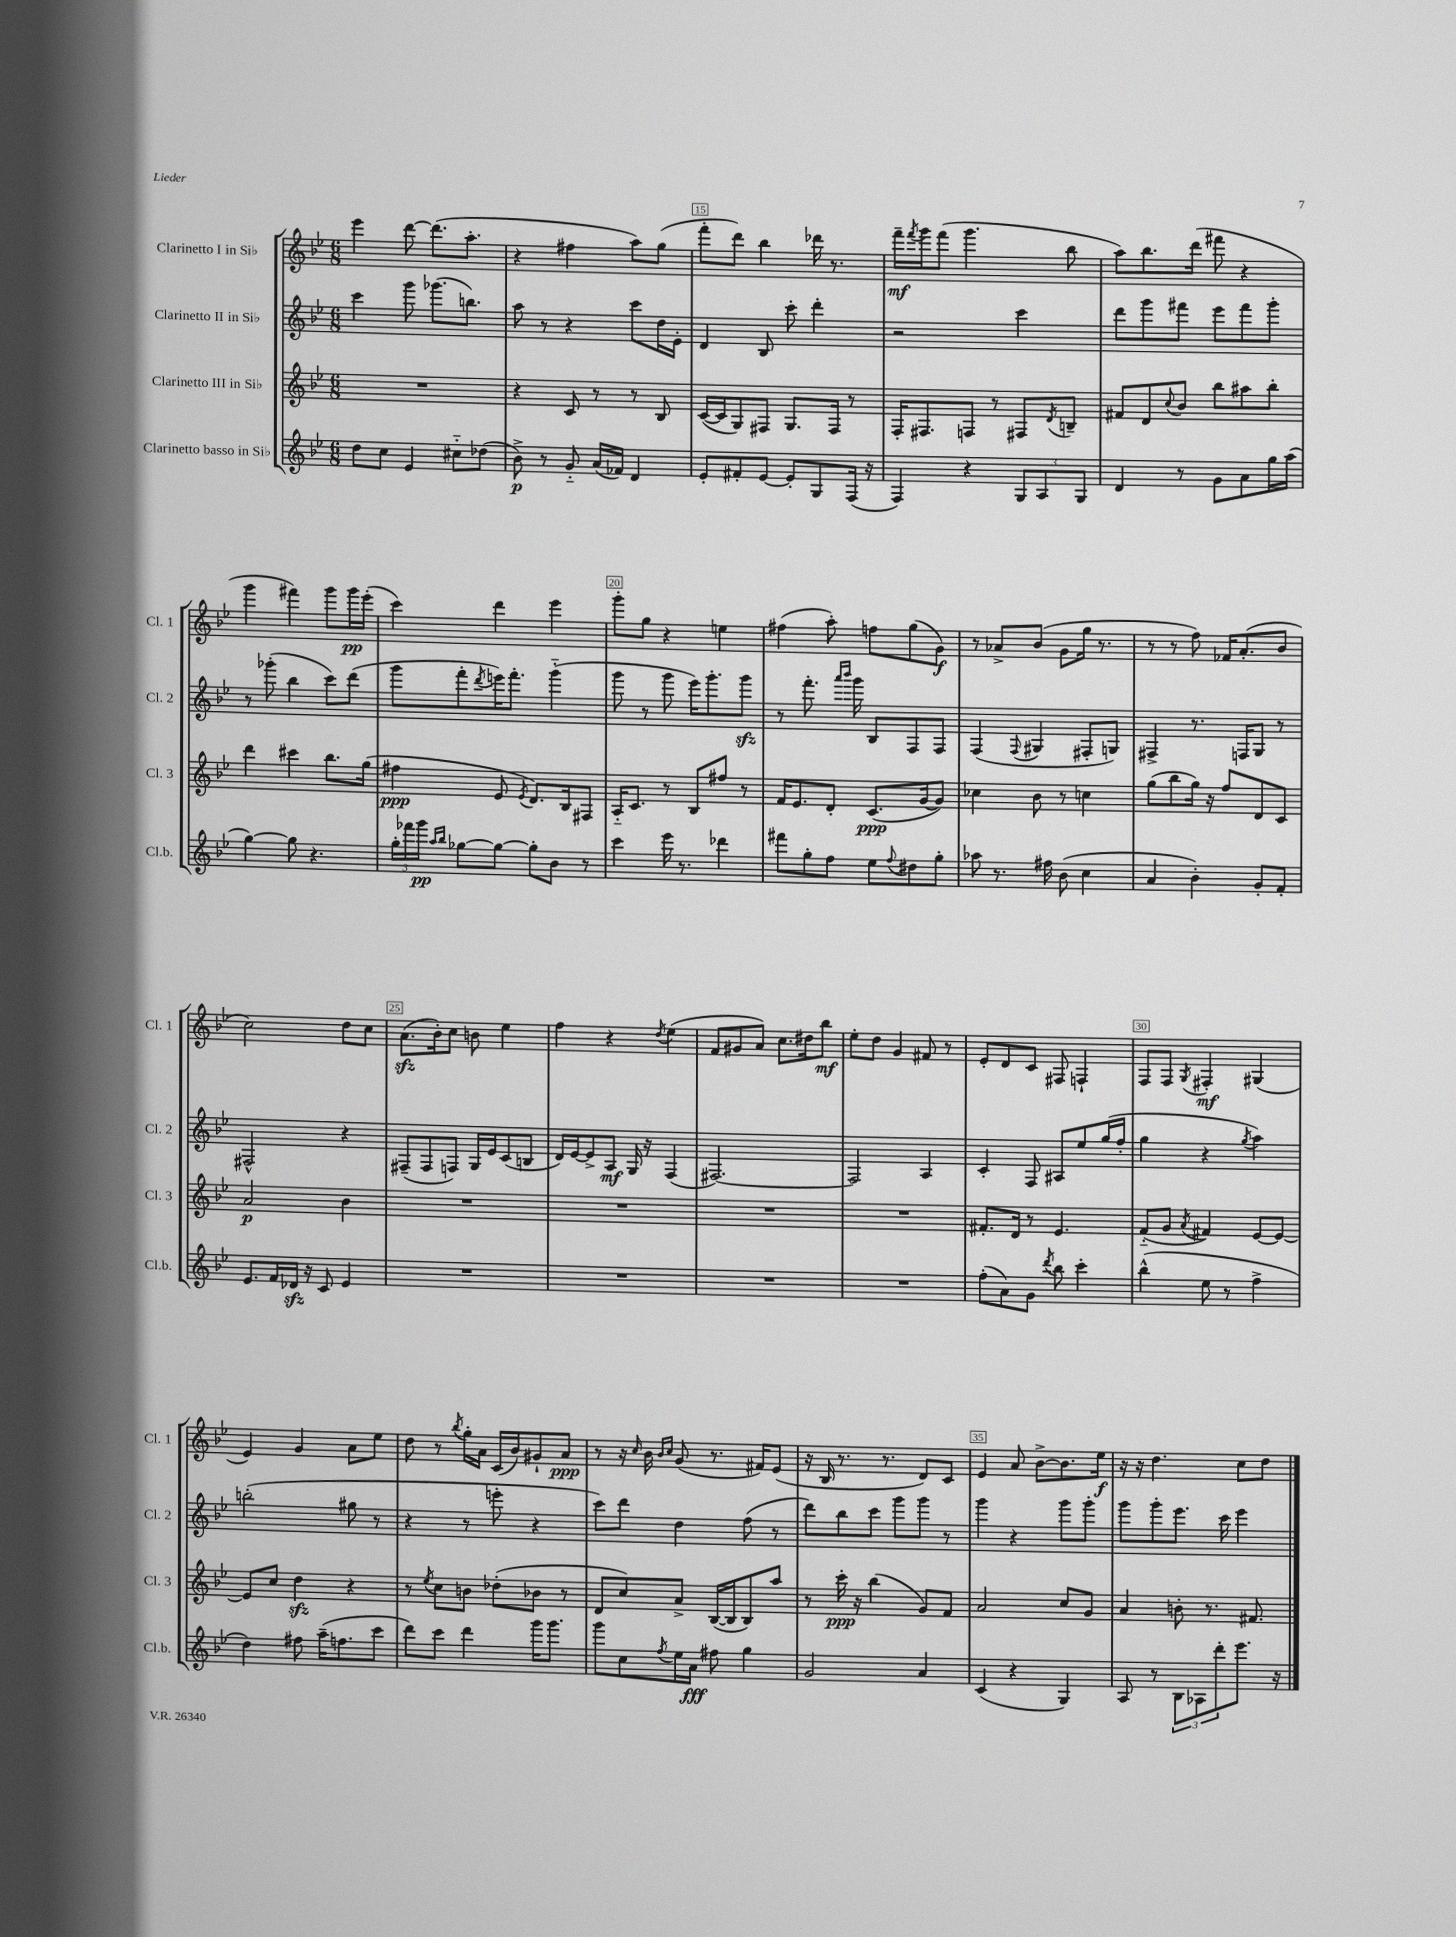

**kern	**kern	**kern	**kern
*staff4	*staff3	*staff2	*staff1
*clefG2	*clefG2	*clefG2	*clefG2
*k[b-e-]	*k[b-e-]	*k[b-e-]	*k[b-e-]
*M6/8	*M6/8	*M6/8	*M6/8
8dd	2.r	4ccc	4eee-
8cc	.	.	.
4e-	.	8ggg	[8ddd
.	.	(8.ggg-	(8.ddd]
8cc#'~	.	.	.
.	.	8.bb)	8.aa'
(8dd-	.	.	.
=	=	=	=
8b-^)	4r	8aa	4r
8r	.	8r	.
8g'~	8c	4r	4ff#
(16a	8r	.	.
16f-)	.	.	.
4d	8r	8ccc	8aa)
.	8B-	16dd	(8gg
.	.	16e-'	.
=	=	=	=
8e-'	([16c	4d	8fff'
.	16c]	.	.
8f#'	8G)	.	8ddd)
[8e-	8F#	8B-	4bb-
8e-']	8.G	8ccc'	.
8G	.	4ddd'	16ddd-
.	16F#	.	8.r
(16F	8r	.	.
16r	.	.	.
=	=	=	=
4F)	16F'	2r	16fff~
.	.	.	8qfff
.	8.F#	.	16ggg
.	.	.	(8fff
4r	8F	.	4.ggg
.	8r	.	.
12G	8F#	4ccc	.
12A	.	.	.
.	8qd	.	.
.	8B~	.	8bb-
12G	.	.	.
=	=	=	=
4d	8f#	8ddd	8aa)
.	8d	8ggg	8.bb-
.	8qqcc	.	.
8r	8b-	8fff#	.
.	.	.	(16ddd
8g	8bb-	8eee-	8fff#
8a	8aa#	8fff#	4r
16gg	8bb-'	8ggg'	.
(16aa	.	.	.
=	=	=	=
[4gg)	4ddd	8r	4ggg
.	.	(8ggg-'	.
8gg]	4ccc#	4bb-	4fff#)
4.r	.	.	.
.	8.bb-	8ccc)	8ggg
.	.	(8ddd	16ggg
.	(16gg	.	(16eee-'
=	=	=	=
24gg'	4ff#	8ggg	4ccc)
24fff-	.	.	.
24ggg	.	.	.
16qqaa	.	.	.
16qqbb-	.	.	.
[8gg-	.	8fff'	.
.	.	8qddd	.
8gg-_	8e-	16eee)	4ddd
.	.	8.fff'	.
.	8qe-	.	.
8gg-']	8.d)	.	.
8b-	.	(4ggg'~	4eee-
.	16B-	.	.
8r	8F#	.	.
=	=	=	=
4ccc	16A'~	8ggg	8ggg'
.	8.c	.	.
.	.	8r	8gg
16eee-	8r	8ggg	4r
8.r	.	.	.
.	8B-	16eee-)	.
.	.	8.ggg'	.
4ddd-	8ff#	.	4ee
.	8r	8ggg	.
=	=	=	=
8fff#	16f	8r	(4ff#
.	8.e-	.	.
8gg'	.	8.fff'	.
8ff	8d'	.	8aa')
.	.	16qqaaa	.
.	.	16qqbbb-	.
.	.	16ggg	.
8ee-	(8.c	8B-	8ff
8qqff	.	.	.
8dd#	.	8F	(8gg
.	[16g	.	.
8gg'	8g])	8F	8g)
=	=	=	=
8aa-	4cc-	(4F	8r
8.r	.	.	8a-^
.	.	8qqF	.
.	8b-	4G#	(8b-
16ff#	.	.	.
(8b-	8r	.	8g
4cc	4cc	8F#'	16gg
.	.	.	8.r
.	.	8G)	.
=	=	=	=
4a	(8gg	4F#^	8r
.	8bb-	.	8r
4b-')	16gg)	8.r	8ff)
.	16r	.	.
.	8ff	.	16f-
.	.	16F	(8.a'
8g'	8d	8G	.
8f'	8c	8r	8b-
=	=	=	=
8.e-	2a	2F#^^	2cc)
16f	.	.	.
16d-	.	.	.
16r	.	.	.
8c	.	.	.
4e-	4b-	4r	8dd
.	.	.	8cc
=	=	=	=
2.r	2.r	(8F#~	(8.a
.	.	8F#	.
.	.	.	16b-')
.	.	8F)	8cc
.	.	16G	8b
.	.	16e-	.
.	.	(8c	4ee-
.	.	8B	.
=	=	=	=
2.r	2.r	16d)	4ff
.	.	[16e-	.
.	.	8e-^]	.
.	.	8A	4r
.	.	16G	.
.	.	16r	.
.	.	.	8qdd
.	.	(4F	(4ee-
=	=	=	=
2.r	2.r	[2.F#)	8f
.	.	.	8g#
.	.	.	8a)
.	.	.	8.cc
.	.	.	16dd#
.	.	.	8bb-
=	=	=	=
2.r	2.r	2F#]	8ee-'
.	.	.	8dd
.	.	.	4g
.	.	4A	8f#
.	.	.	8r
=	=	=	=
(8ff'	8.f#'	4c'	8e-'
8a)	.	.	8d
.	16d	.	.
8g	8r	8F	8c
8qddd	.	.	.
8bb-	4.e-	8A#	8F#
4ccc'	.	8ee-	4F`
.	.	(16gg	.
.	.	16ff'	.
=	=	=	=
(4bb-^^	(8f'~	4gg	8F
.	8g	.	8F
.	8qa	.	8qG
8ee-	4f#)	4r	4F#'
8r	.	.	.
.	.	8qgg	.
4ff^	[8e-	4aa)	(4G#
.	8e-_	.	.
=	=	=	=
4dd)	8e-]	(2bb'	4e-)
.	8cc	.	.
8ff#	4dd	.	4g
(16aa~	.	.	.
8.ff	.	.	.
.	4r	8gg#	8a
8ccc	.	8r	8ee-
=	=	=	=
8ddd)	8r	4r	8dd
.	8qee-	.	.
8ccc	8cc	.	8r
.	.	.	8qbb-
4ddd	8b	8r	16gg'
.	.	.	16a
.	(8dd-'	8eee'	(16c
.	.	.	16b-)
16ggg	8b-	4r	8g#`
8.ggg	.	.	.
.	8r	.	8a
=	=	=	=
8ggg	8d	8ccc)	8r
8cc	8cc)	8ddd	16r
.	.	.	16qqcc
.	.	.	16b-
.	.	.	16qqb-
8qff	.	.	16qqcc
16ee-	8a^	4dd	(8g
16a	.	.	.
8ff#	([16B-	.	8.r
.	16B-]	.	.
4gg	8B-)	(8ff	.
.	.	.	16f#)
.	8aa	8r	(8e-
=	=	=	=
2g	8r	8ddd)	16r
.	.	.	16B-
.	16ccc'	8bb-	8.r
.	16r	.	.
.	(4bb-	8ccc	.
.	.	.	8.r
.	.	8ggg	.
4a	8g)	8ggg	8d)
.	8f	8r	8c
=	=	=	=
(4c	2a	4ggg	4e-
4r	.	4r	8a
.	.	.	[8b-^
4G)	8cc	8ggg	8.b-]
.	8g	8ggg'	.
.	.	.	16ee-
=	=	=	=
8A	4a	8ggg	16r
.	.	.	16r
8r	.	8ggg'	4.dd
12B-	8b'	8.eee-	.
12A-	.	.	.
.	8.r	.	.
12ddd'	.	.	.
.	.	16ccc	.
8.eee-	.	4eee-	8cc
.	8.f#	.	.
.	.	.	8dd
16r	.	.	.
==	==	==	==
*-	*-	*-	*-
